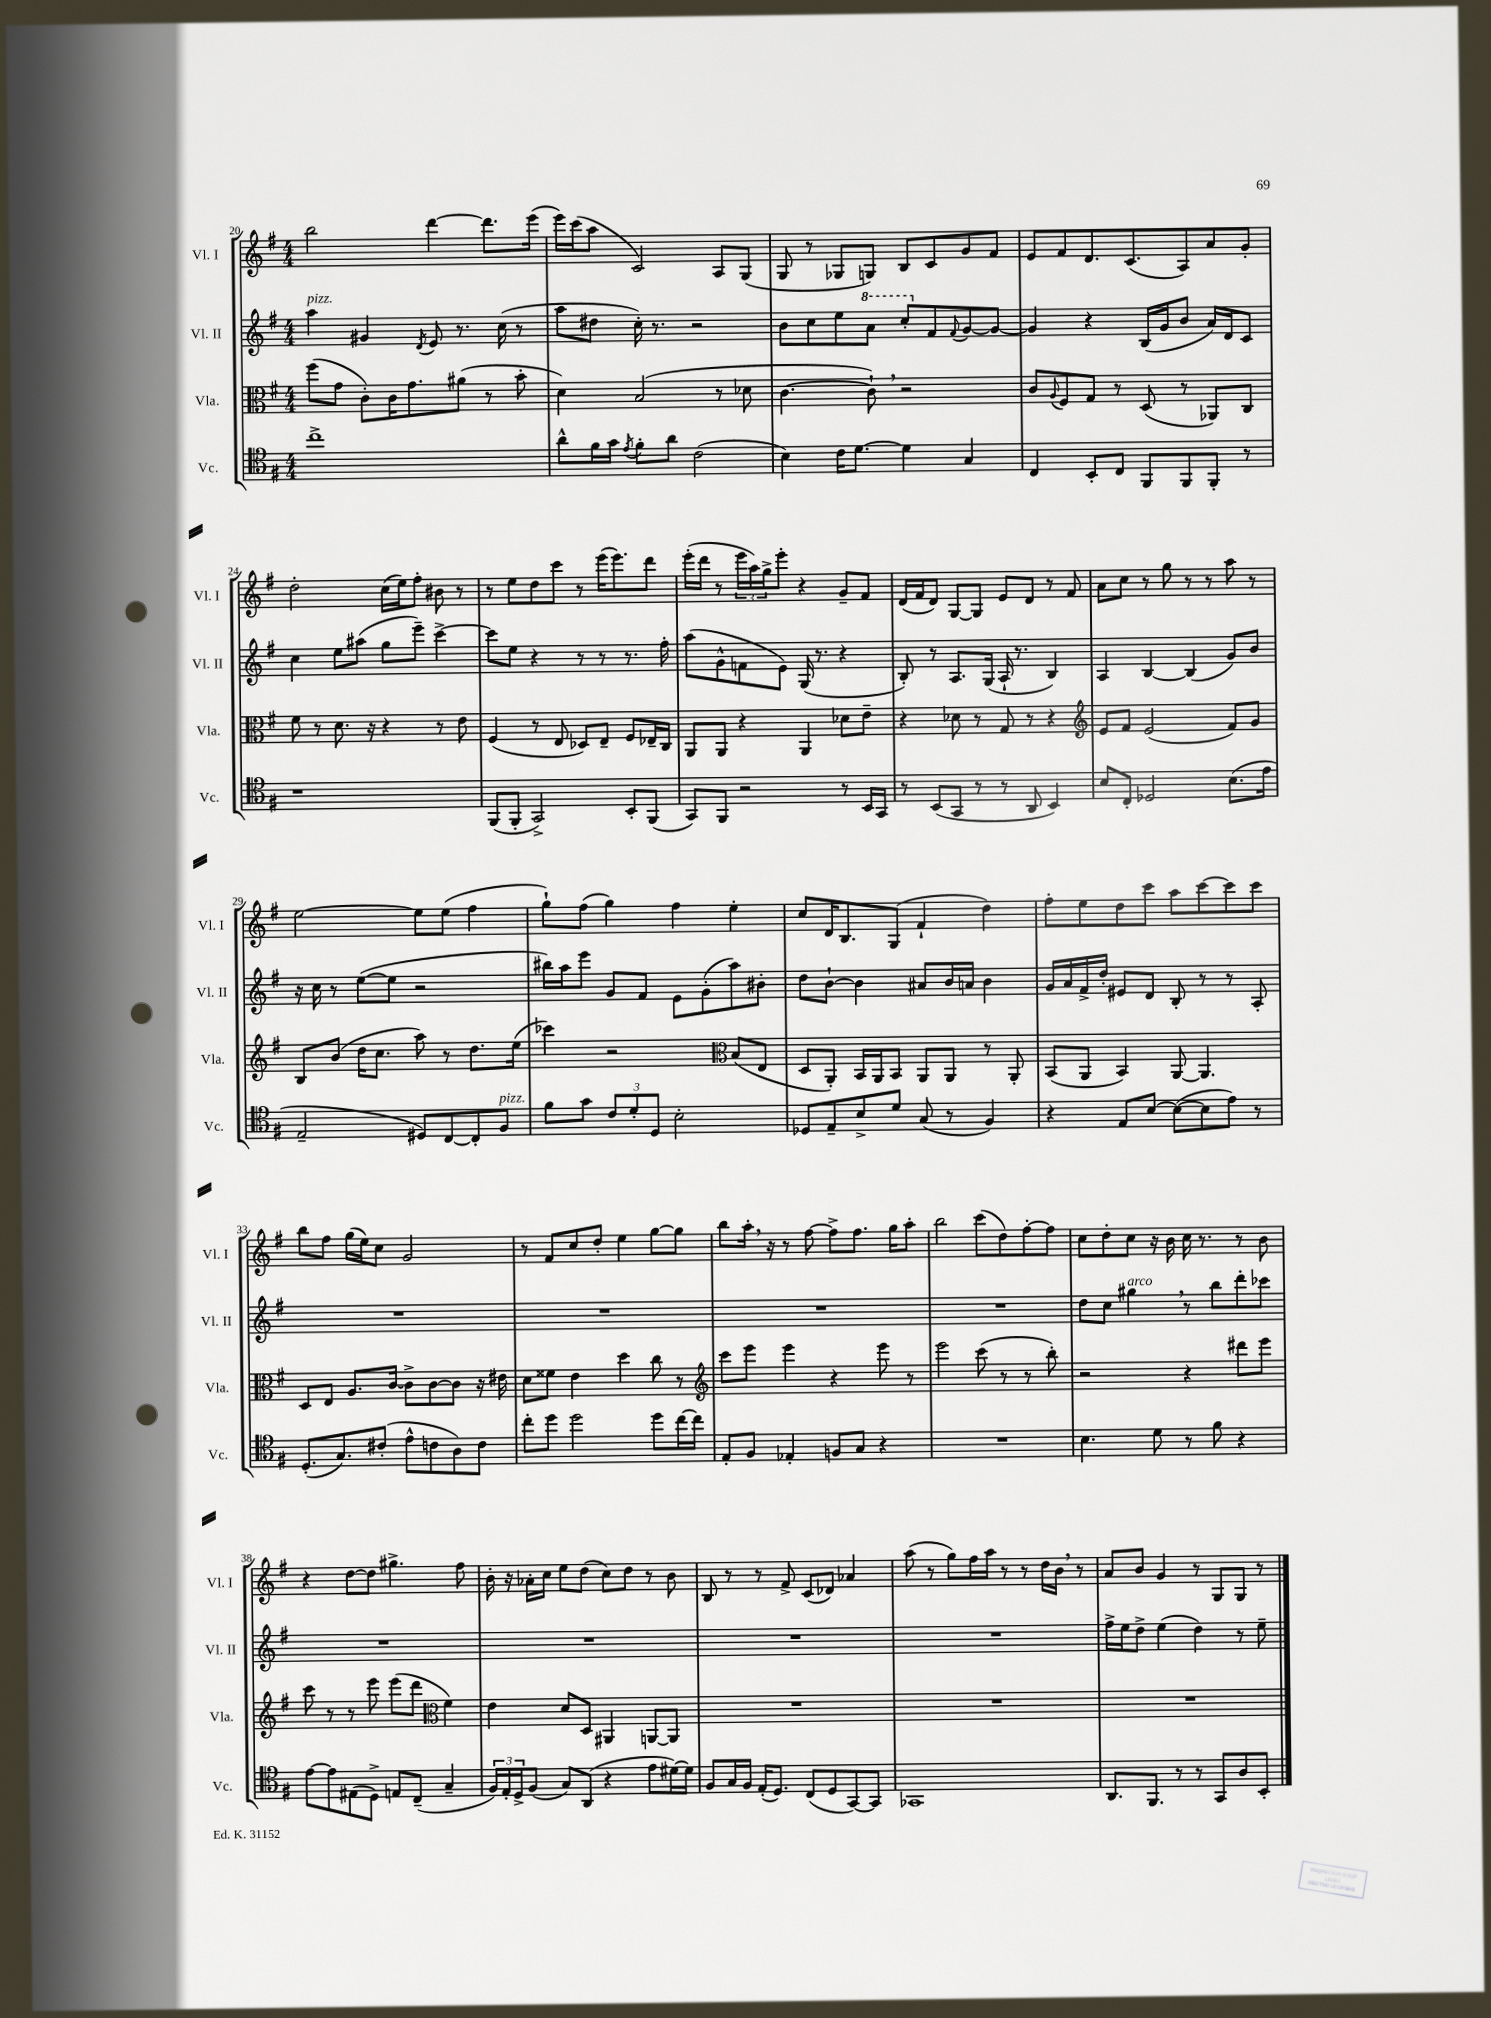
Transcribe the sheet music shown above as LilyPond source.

<<
\new StaffGroup <<
\new Staff = "s0" \with { instrumentName = "Vl. I" shortInstrumentName = "Vl. I" } {
    \clef treble \key g \major \numericTimeSignature \time 4/4
    b''2 d'''4~ d'''8. e'''16( |
    e'''16) c'''16( a''8 c'2) a8 g8( |
    g8 r8 ges8 g8) b8 c'8 g'8 fis'8 |
    e'8 fis'8 d'8. c'8.( a8) a'8 g'8-. |
    d''2-. c''16( e''16) fis''8-. bis'8 r8 |
    r8 e''8 d''8 c'''8 r8 e'''16( e'''8.) d'''8 |
    e'''16-.( d'''16 r8 \tuplet 3/2 { e'''16 a''16) g''16-> } e'''8-. r4 g'8-- fis'8 |
    d'16( fis'16 d'8) g8~ g8 e'8 d'8 r8 fis'8 |
    a'8 c''8 r8 g''8 r8 r8 a''8 r8 |
    e''2~ e''8 e''8( fis''4 |
    g''8-!) fis''8( g''4) fis''4 e''4-. |
    c''8 d'16 b8. g8( fis'4-! d''4) |
    fis''8-. e''8 d''8 c'''8 a''8 c'''8~ c'''8 c'''8 |
    b''8 fis''8 g''16( e''16) c''8 g'2 |
    r8 fis'8 c''8 d''8-. e''4 g''8~ g''8 |
    b''8 a''16-. \breathe r16 r8 fis''8~ fis''8-> fis''8. g''16 a''8-. |
    b''2 c'''8( d''8) fis''8~-. fis''8 |
    c''8 d''8-. c''8 r16 b'16 c''16 r8. r8 b'8 |
    r4 d''8~ d''8 gis''4.-> fis''8 |
    b'16-. r16 aes'16-. c''16 e''8 d''8( c''8) d''8 r8 b'8 |
    b8 r8 r8 fis'8-> c'8( des'8) aes'4 |
    a''8( r8 g''8) fis''16 a''16 r8 r8 d''16 b'16 \breathe r8 |
    a'8 b'8 g'4 r8 g8 g8 r8 \bar "|." |
}
\new Staff = "s1" \with { instrumentName = "Vl. II" shortInstrumentName = "Vl. II" } {
    \clef treble \key g \major \numericTimeSignature \time 4/4
    a''4^\markup { \italic "pizz." } gis'4 \acciaccatura { d'8 } e'8 r8. c''16( r8 |
    a''8 dis''8 c''16-.) r8. r2 |
    b'8 c''8 e''8 \ottava #1 a''8 c'''8-. \ottava #0 fis'8 \appoggiatura { fis'8 } g'8~ g'8~ |
    g'4 r4 b16( g'16 b'8 a'16) d'16 c'8 |
    c''4 e''8 ais''8( g''8 e'''8--) c'''4~-> |
    c'''8 e''8 r4 r8 r8 r8. fis''16-. |
    a''8( g'8-^ f'8 e'8) g16( r8. r4 |
    b8-.) r8 a8. g16( a16-! r8. b4) |
    a4 b4~ b4( g'8) b'8 |
    r16 c''16 r8 e''8~( e''8 r2 |
    bis''16) a''16 e'''8 g'8 fis'8 e'8 g'8-.( a''8) bis'8-. |
    d''8 b'8~-! b'4 ais'8 b'16 a'16 b'4 |
    g'16 a'16 fis'16-> d''16-. eis'8 d'8 b8-. r8 r8 a8-. |
    R1 |
    R1 |
    R1 |
    R1 |
    d''8 c''8 gis''4^\markup { \italic "arco" } \breathe r8 b''8 d'''8-. ces'''8 |
    R1 |
    R1 |
    R1 |
    R1 |
    fis''16-> e''16 d''8-> e''4( d''4) r8 e''8-- \bar "|." |
}
\new Staff = "s2" \with { instrumentName = "Vla." shortInstrumentName = "Vla." } {
    \clef alto \key g \major \numericTimeSignature \time 4/4
    fis''8( g'8 c'8-.) c'16 g'8. ais'8( r8 b'8-. |
    d'4) b2( r8 des'8 |
    c'4.~ c'8-!) \breathe r2 |
    c'8 \appoggiatura { a8 } fis8 g8 r8 d8( r8 aes,8) c8 |
    fis'8 r8 d'8. r16 r4 r8 e'8 |
    fis4( r8 e8 des8) e8-- fis8 ees16-- c16 |
    a,8 a,8 r4 a,4 des'8 e'8-- |
    r4 des'8 r8 g8 r8 r4 |
    \clef treble e'8 fis'8 e'2( fis'8) g'8 |
    b8 b'8( d''16 c''8. a''8) r8 d''8. e''16( |
    ces'''4) r2 \clef alto b8( e8 |
    d8 a,8-.) b,16 a,16 b,8 a,8 a,8 r8 a,8-. |
    b,8( a,8 b,4) a,8~ a,4. |
    d8 e8 a8. c'16~ c'8-> c'8~ c'8 r16 eis'16 |
    d'8 fisis'8 e'4 d''4 c''8 r8 |
    \clef treble c'''8 e'''8 e'''4 r4 e'''8 r8 |
    e'''2 c'''8( r8 r8 b''8-.) |
    r2 r4 dis'''8 e'''8 |
    c'''8 r8 r8 e'''8 e'''8( d'''8 \clef alto fis'4) |
    e'4 d'8 d8 ais,4 a,8~ a,8 |
    R1 |
    R1 |
    R1 \bar "|." |
}
\new Staff = "s3" \with { instrumentName = "Vc." shortInstrumentName = "Vc." } {
    \clef tenor \key g \major \numericTimeSignature \time 4/4
    c''1-> |
    a'8-^ fis'16 g'16 \acciaccatura { e'8 } fis'8-. a'8 c'2( |
    b4) c'16 d'8.~ d'4 g4 |
    c4 b,8-. c8 fis,8 fis,8 fis,8-. r8 |
    r1 |
    fis,8( fis,8-. g,2->) b,8-. fis,8( |
    g,8) fis,8 r2 r8 b,16 g,16 |
    r8 b,8( g,8 r8 r8 a,8 b,4) |
    b8 c8-. des2 b8.( e'16 |
    e2-- dis8) c8~ c8-. fis8^\markup { \italic "pizz." } |
    fis'8 g'8 \tuplet 3/2 { c'8 d'8-. d8 } b2-. |
    des8 e8-- b8-> d'8 g8( r8 fis4) |
    r4 e8 b8~ b8~( b8 e'8) r8 |
    d8.-.( g8.) cis'8-.( e'8-^ c'8 a8) c'8 |
    c''8-. d''8 d''2 d''8 c''16~ c''16 |
    e8-. fis8 ees4-. f8 g8 r4 |
    R1 |
    b4. d'8 r8 fis'8 r4 |
    e'8~ e'8 eis8( d8->) e8 c8--( g4-- |
    \tuplet 3/2 { fis16) e16-. d16-> } fis8( g8) a,8( r4 e'8 dis'16~) dis'16 |
    fis8 g16 fis16 e16-.( d8.) c8( d8 g,8~) g,8 |
    ges,1 |
    a,8. fis,8. r8 r8 g,8 a8 b,8-. \bar "|." |
}
>>
>>
\layout { \context { \Score currentBarNumber = #20 } }
